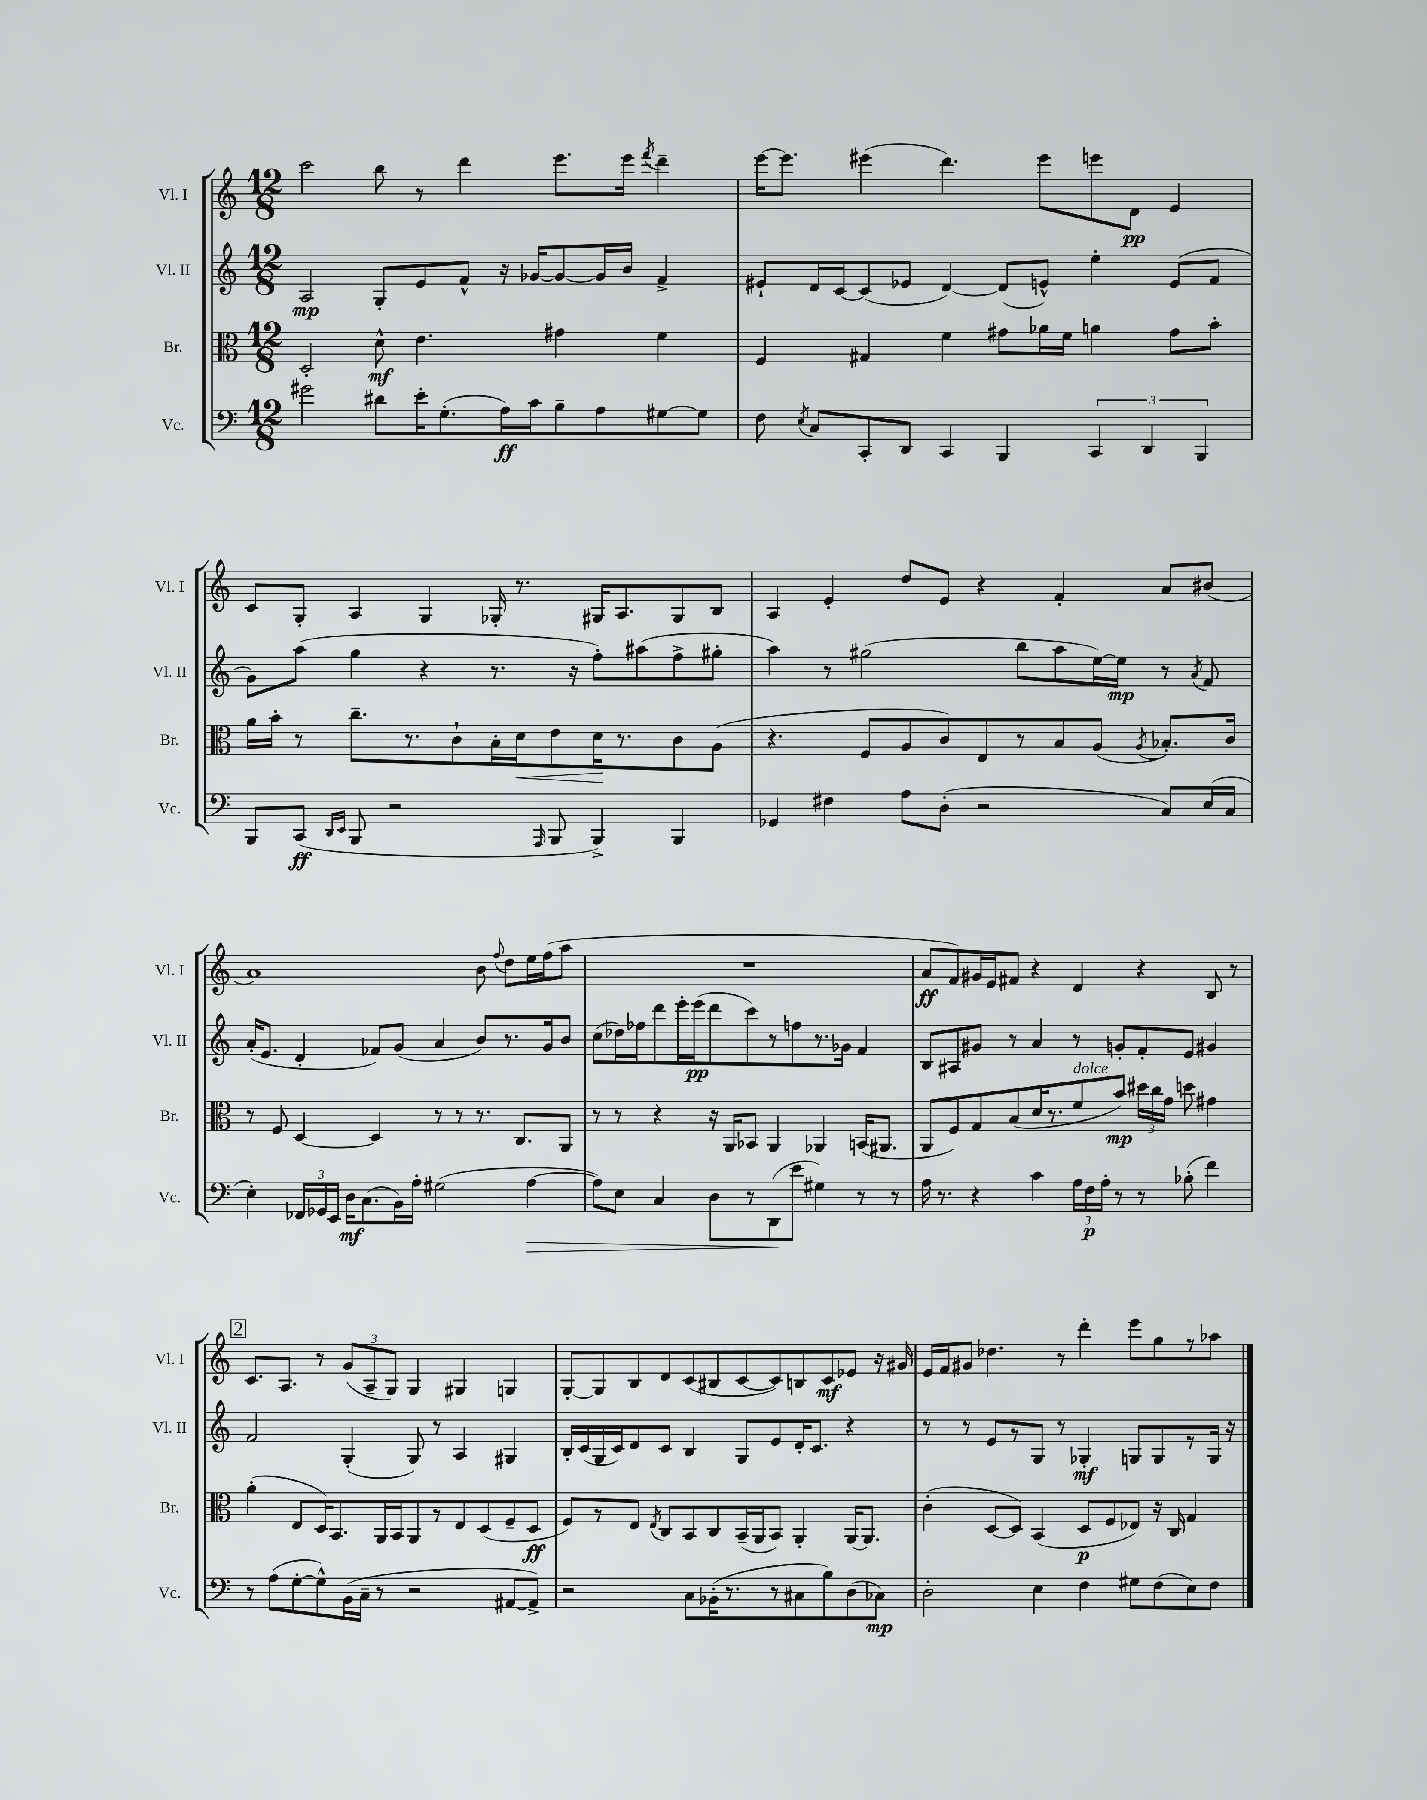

**kern	**kern	**kern	**kern
*staff4	*staff3	*staff2	*staff1
*clefF4	*clefC3	*clefG2	*clefG2
*k[]	*k[]	*k[]	*k[]
*M12/8	*M12/8	*M12/8	*M12/8
2g#\	2D'/	2A/	2ccc\
8d#\L	8d^^\	8G'/L	8bb\
16e'\K	4.e\	8e/	8r
(8.G'\	.	.	.
.	.	8f^^/J	4ddd\
16A\L)	.	16r	.
16c\J	.	[16g-/LK	.
8B~\	4g#\	8g-/_	8.eee\L
8A\	.	16g-/]L	.
.	.	16b/JJ	16eee\Jk
.	.	.	8qfff/
[8G#\	4f\	4f^/	4ddd~\
8G#\]J	.	.	.
=	=	=	=
8F\	4F/	8e#`/L	[16eee\LK
.	.	.	8.eee\]J
8qE/	.	.	.
8C/L	.	16d/L	.
.	.	[16c/J	.
8CC'/	4G#/	(8c/]	(4eee#\
8DD/J	.	8e-/J	.
4CC/	4f\	[4d/)	4.ddd\)
4BBB/	8g#\L	(8d/]L	.
.	16a-\L	8e^^/J)	8eee#\L
.	16f\JJ	.	.
6CC/	4a\	4ee'\	8eee\
.	.	.	8d\J
6DD/	.	.	.
.	8g#\L	(8e/L	4e/
6BBB/	.	.	.
.	8b'\J	8f/J	.
=	=	=	=
8BBB/L	16a\LL	8g\L)	8c/L
.	16b'\JJ	.	.
(8CC/J	8r	(8aa\J	8G'/J
16qqDD/LL	.	.	.
16qqEE/JJ	.	.	.
8BBB/	8.cc~\L	4gg\	4A/
2r	.	.	.
.	8.r	.	.
.	.	4r	4G/
.	8c`\	.	.
.	16B'\L	8.r	16G-'/
.	16d\J	.	8.r
16qqAAA/	.	.	.
8BBB/	8e\	.	.
.	.	16r	.
4BBB^/)	16d\K	8ff'\L)	16G#/LK
.	8.r	.	8.A/
.	.	(8aa#\	.
4BBB/	8c\	8ff^\	8G#/
.	(8A\J	8gg#'\J	8B/J
=	=	=	=
4GG-/	4.r	4aa\)	4A/
4F#\	.	8r	4e'/
.	8F/L	(2gg#\	.
8A\L	8A/	.	8dd/L
(8D'\J	8c/)	.	8e/J
2r	8E/	.	4r
.	8r	8bb\L	.
.	8B/	8aa\	4f'/
.	(8A/J	[16ee\L)	.
.	.	16ee\]JJ	.
.	8qA/	.	.
8C/L)	8.B-'/L)	8r	8a/L
.	.	8qa/	.
(16E/L	.	8f/	(8b#/J
16C/JJ	16c/Jk	.	.
=	=	=	=
4E'\)	8r	(16a'/LK	1a)
.	.	8.e/J	.
.	8F/	.	.
24FF-/LL	[4D/	4d'/	.
24GG-/	.	.	.
24EE/JJ	.	.	.
16D\LK	.	.	.
(8.C\	.	.	.
.	4D/]	8f-/L)	.
16BB\L)	.	(8g/J	.
16A'\JJ	.	.	.
(2G#\	8r	4a/	.
.	8r	.	.
.	8.r	8b/L)	8b\
.	.	.	8qqff/
.	.	8.r	8dd\L
.	8.C/L	.	.
[4A\	.	.	16ee\L
.	.	16g/k	(16ff\J
.	8AA/J	8b/J	8aa\J
=	=	=	=
8A\]L)	8r	(8cc\L	1.r
8E\J	8r	16dd-\L)	.
.	.	16ff-\J	.
4C/	4r	8ddd\	.
.	.	16eee'\L	.
.	.	(16eee\J	.
8D\L	16r	8ddd\	.
.	16AA/LK	.	.
8r	8BB-/J	8ccc\)	.
(8DD\	4AA/	8r	.
8e\J	.	8ff\	.
4G#\)	4AA-/	8.r	.
.	.	16g-\Jk	.
8r	(16BB/LK	4f/	.
.	8.AA#/J	.	.
8r	.	.	.
=	=	=	=
16A\	8AA/L	8B/L	8a/L
8.r	.	.	.
.	8F/)	8A#/	8f/)
4r	8G/	8g#/J	16g#/L
.	.	.	16e/J
.	(8B/	8r	8f#/J
4c\	16d/K	4a/	4r
.	8.r	.	.
24A\LL	8f/	8r	4d/
24F\	.	.	.
24A'\JJ	.	.	.
8r	8b/J)	8g'/L	.
8r	24dd#\LL	8f'/	4r
.	24cc\	.	.
.	24g\JJ	.	.
(8B-'\	8dd\	8e/J	.
4f\)	4g#\	4g#/	8B/
.	.	.	8r
=	=	=	=
8r	(4a'\	2f/	8.c/L
(8A\L	.	.	.
.	.	.	8.A/J
[8G'\	8E/L	.	.
8G^^\])	16D/K)	.	8r
.	8.BB/	.	.
(16BB\L	.	(4G'/	(12g/L
16C~\JJ	.	.	.
.	.	.	12A~/
8r	16AA/L	.	.
.	.	.	12G/J)
.	16BB/J	.	.
2r	8AA/	8G/)	4G/
.	8r	8r	.
.	8E/	4A/	4G#/
.	(8D/	.	.
[8AA#/L	8F~/	4G#/	4G/
8AA#^/]J)	8D/J	.	.
=	=	=	=
2r	8F/L)	16B'/LL	[8G'/L
.	.	(16c/	.
.	8r	16G/	8G/]
.	.	16c/J)	.
.	8E/J	8d/	8B/
.	8qE/	.	.
.	8C/L	8c/J	8d/
8C\L	8BB/	4B/	(8c/
(16BB-'\K	8C/	.	8B#/
8.r	.	.	.
.	(16BB~/L	8G/L	[8c/
.	16AA/J	.	.
8r	8BB/J)	8e/	8c/])
8C#\	4AA'/	16d'/K	8B/
.	.	8.c/J	.
8B\)	.	.	8c/
(8D\	[16AA/LK	4r	8e-/J
.	8.AA/]J	.	.
8C-\J)	.	.	16r
.	.	.	16g#/
=	=	=	=
2D'\	(4c'\	8r	16e/LL
.	.	.	16f/J
.	.	8r	8g#/J
.	[8D/L	8e/L	4.dd-\
.	8D/]J)	8r	.
4E\	(4BB/	8G/J	.
.	.	8r	8r
4F\	8D/L	4G-'/	4ddd'\
.	8F/	.	.
8G#\L	8E-/J)	8G/L	8eee\L
(8F\	16r	8G/	8gg\
.	16C/	.	.
8E\)	4G/	8r	8r
8F\J	.	16G/Jk	8aa-\J
.	.	16r	.
==	==	==	==
*-	*-	*-	*-
